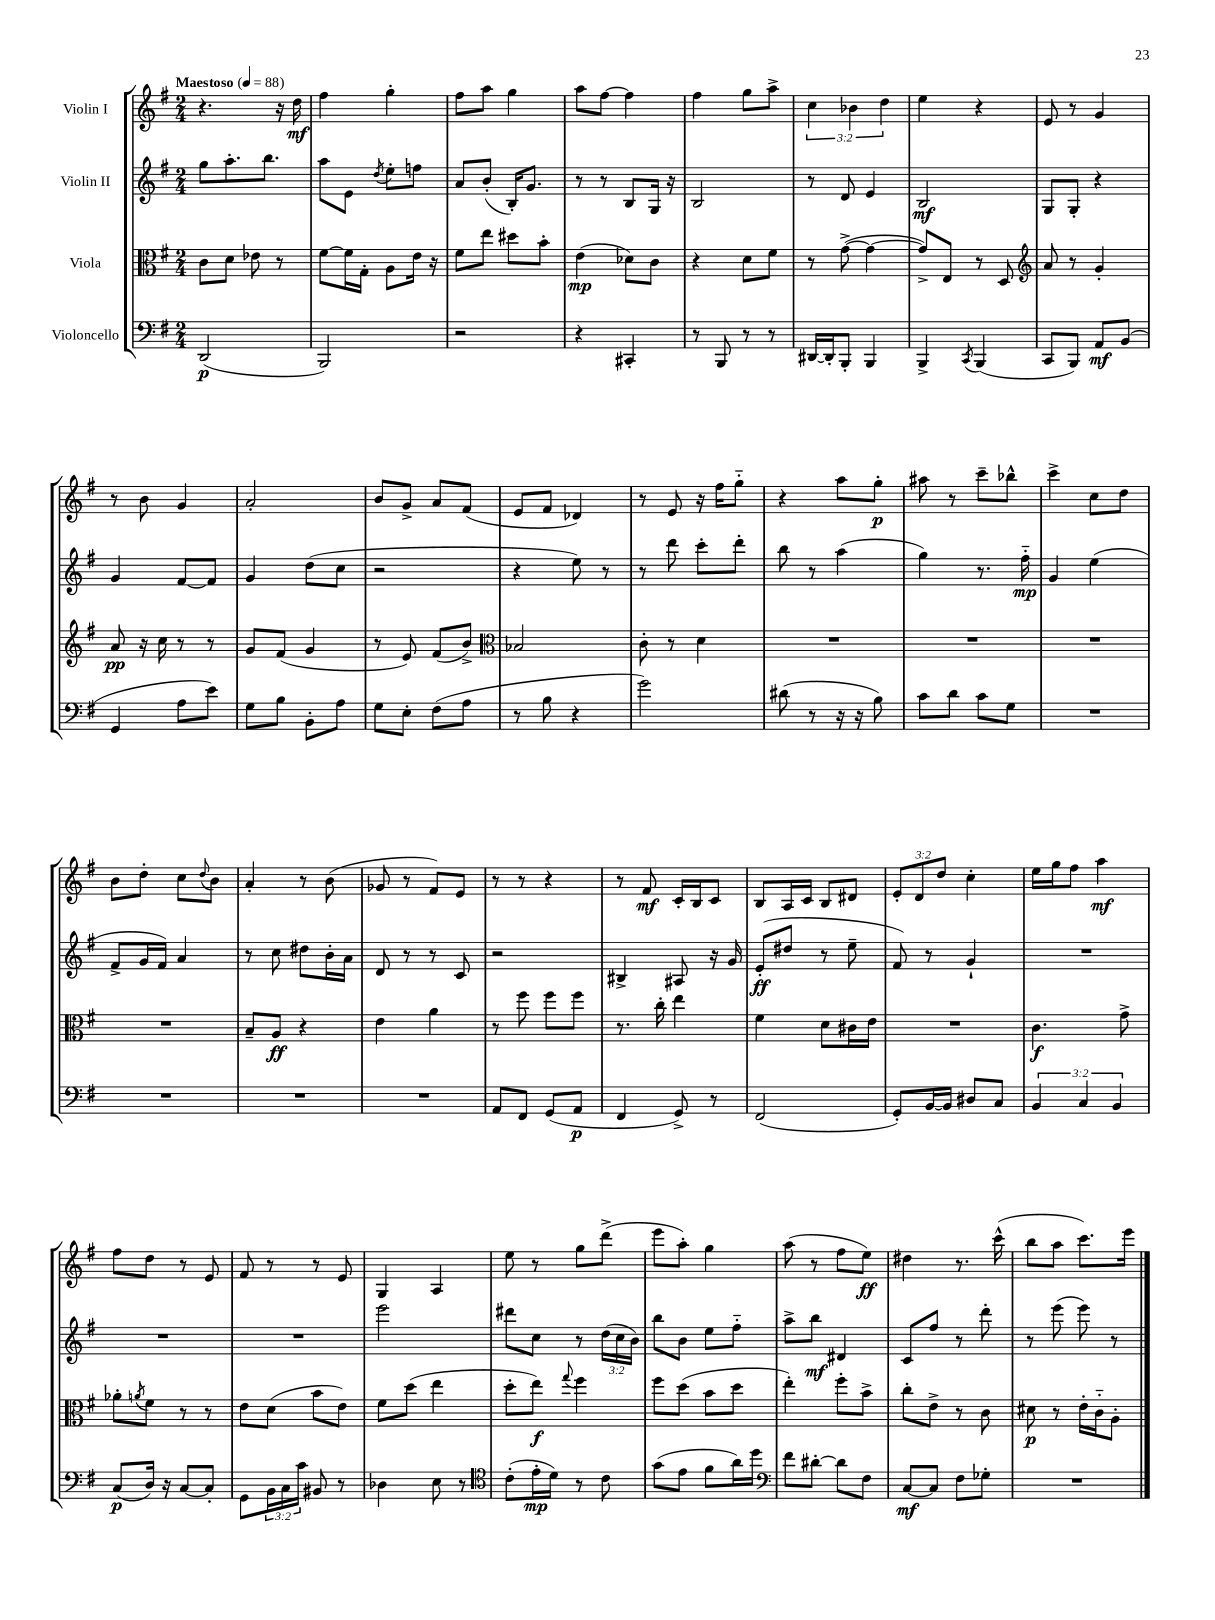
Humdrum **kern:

**kern	**kern	**kern	**kern
*staff4	*staff3	*staff2	*staff1
*clefF4	*clefC3	*clefG2	*clefG2
*k[f#]	*k[f#]	*k[f#]	*k[f#]
*M2/4	*M2/4	*M2/4	*M2/4
*MM88	*MM88	*MM88	*MM88
(2DD	8c	8gg	4.r
.	8d	8.aa'	.
.	8e-	.	.
.	.	8.bb	.
.	8r	.	16r
.	.	.	16dd
=	=	=	=
2BBB)	[8f#	8aa	4ff#
.	16f#]	8e	.
.	16G'	.	.
.	.	8qdd	.
.	8A	8ee'	4gg'
.	16e	8ff	.
.	16r	.	.
=	=	=	=
2r	8f#	8a	8ff#
.	8ee	(8b'	8aa
.	8dd#	16B')	4gg
.	.	8.g	.
.	8b'	.	.
=	=	=	=
4r	(4e	8r	8aa
.	.	8r	[8ff#
4CC#'	8d-)	8B	4ff#]
.	8c	16G	.
.	.	16r	.
=	=	=	=
8r	4r	2B	4ff#
8BBB	.	.	.
8r	8d	.	8gg
8r	8f#	.	8aa^
=	=	=	=
[16DD#	8r	8r	6cc
16DD#']	.	.	.
8BBB'	([8g^	8d	.
.	.	.	6b-
4BBB	4g_	4e	.
.	.	.	6dd
=	=	=	=
4BBB^	8g^])	2B	4ee
.	8E	.	.
8qCC	.	.	.
(4BBB	8r	.	4r
.	8D	.	.
=	=	=	=
*	*clefG2	*	*
8CC	8a	8G	8e
8BBB)	8r	8G'	8r
8AA	4g'	4r	4g
(8BB	.	.	.
=	=	=	=
4GG	8a	4g	8r
.	16r	.	8b
.	16cc	.	.
8A	8r	[8f#	4g
8e)	8r	8f#]	.
=	=	=	=
8G	8g	4g	2a'
8B	(8f#	.	.
8BB'	4g	(8dd	.
8A	.	8cc	.
=	=	=	=
8G	8r	2r	8b
8E'	8e)	.	8g^
(8F#	(8f#	.	8a
8A	8b^)	.	(8f#
=	=	=	=
*	*clefC3	*	*
8r	2B-	4r	8e
8B	.	.	8f#
4r	.	8ee)	4d-)
.	.	8r	.
=	=	=	=
2g)	8c'	8r	8r
.	8r	8ddd	8e
.	4d	8ccc'	16r
.	.	.	16ff#
.	.	8ddd'	8gg'~
=	=	=	=
(8d#	2r	8bb	4r
8r	.	8r	.
16r	.	(4aa	8aa
16r	.	.	.
8B)	.	.	8gg'
=	=	=	=
8c	2r	4gg)	8aa#
8d	.	.	8r
8c	.	8.r	8ccc~
8G	.	.	8bb-^^
.	.	16ff#'~	.
=	=	=	=
2r	2r	4g	4ccc^
.	.	(4ee	8cc
.	.	.	8dd
=	=	=	=
2r	2r	8f#^	8b
.	.	16g	8dd'
.	.	16f#)	.
.	.	4a	8cc
.	.	.	8qqdd
.	.	.	8b
=	=	=	=
2r	8B~	8r	4a'
.	8A	8cc	.
.	4r	8dd#	8r
.	.	16b'	(8b
.	.	16a	.
=	=	=	=
2r	4e	8d	8g-
.	.	8r	8r
.	4a	8r	8f#)
.	.	8c	8e
=	=	=	=
8AA	8r	2r	8r
8FF#	8ff#	.	8r
(8GG	8ff#	.	4r
8AA	8ff#	.	.
=	=	=	=
4FF#	8.r	4B#^	8r
.	.	.	8f#
.	16cc'	.	.
8GG^)	4ee	8A#	16c'
.	.	.	16B
8r	.	16r	8c
.	.	16g	.
=	=	=	=
(2FF#	4f#	(8e'	8B
.	.	8dd#	16A
.	.	.	16c
.	8d	8r	8B
.	16c#	8ee~	8d#
.	16e	.	.
=	=	=	=
8GG')	2r	8f#)	12e'
.	.	.	12d
[16BB	.	8r	.
.	.	.	12dd
16BB]	.	.	.
8D#	.	4g`	4cc'
8C	.	.	.
=	=	=	=
6BB	4.c	2r	16ee
.	.	.	16gg
.	.	.	8ff#
6C	.	.	.
.	.	.	4aa
6BB	.	.	.
.	8g^	.	.
=	=	=	=
(8C	8a-'	2r	8ff#
.	8qa	.	.
16D)	8f#	.	8dd
16r	.	.	.
[8C	8r	.	8r
8C']	8r	.	8e
=	=	=	=
8GG	8e	2r	8f#
24BB	(8d	.	8r
24C	.	.	.
24c	.	.	.
8BB#	8b	.	8r
8r	8e)	.	8e
=	=	=	=
4D-	8f#	2eee	4G
.	(8dd	.	.
8E	4ee	.	4A
8r	.	.	.
=	=	=	=
*clefC4	*	*	*
(8c'	8dd'	8ddd#	8ee
16e'	8ee)	8cc	8r
16d)	.	.	.
.	8qqgg	.	.
8r	4ff#	8r	8gg
8c	.	(24dd	(8ddd^
.	.	24cc	.
.	.	24b)	.
=	=	=	=
(8g	8ff#	8bb	8eee
8e	(8dd	8b	8aa')
8f#	8b	8ee	4gg
16a)	8dd	8ff#'~	.
16dd	.	.	.
=	=	=	=
*clefF4	*	*	*
8f#	4ee')	8aa^	(8aa
[8d#'	.	8bb	8r
8d#]	8ff#'	4d#	8ff#
8F#	8b^	.	8ee)
=	=	=	=
[8C	8cc'	8c	4dd#
8C]	8e^	8ff#	.
8F#	8r	8r	8.r
8G-'	8c	8ddd'	.
.	.	.	(16ccc^^
=	=	=	=
2r	8d#	8r	8bb
.	8r	(8eee	8aa
.	16e'	8eee)	8.ccc)
.	16c'~	.	.
.	8A'	8r	.
.	.	.	16eee
==	==	==	==
*-	*-	*-	*-
